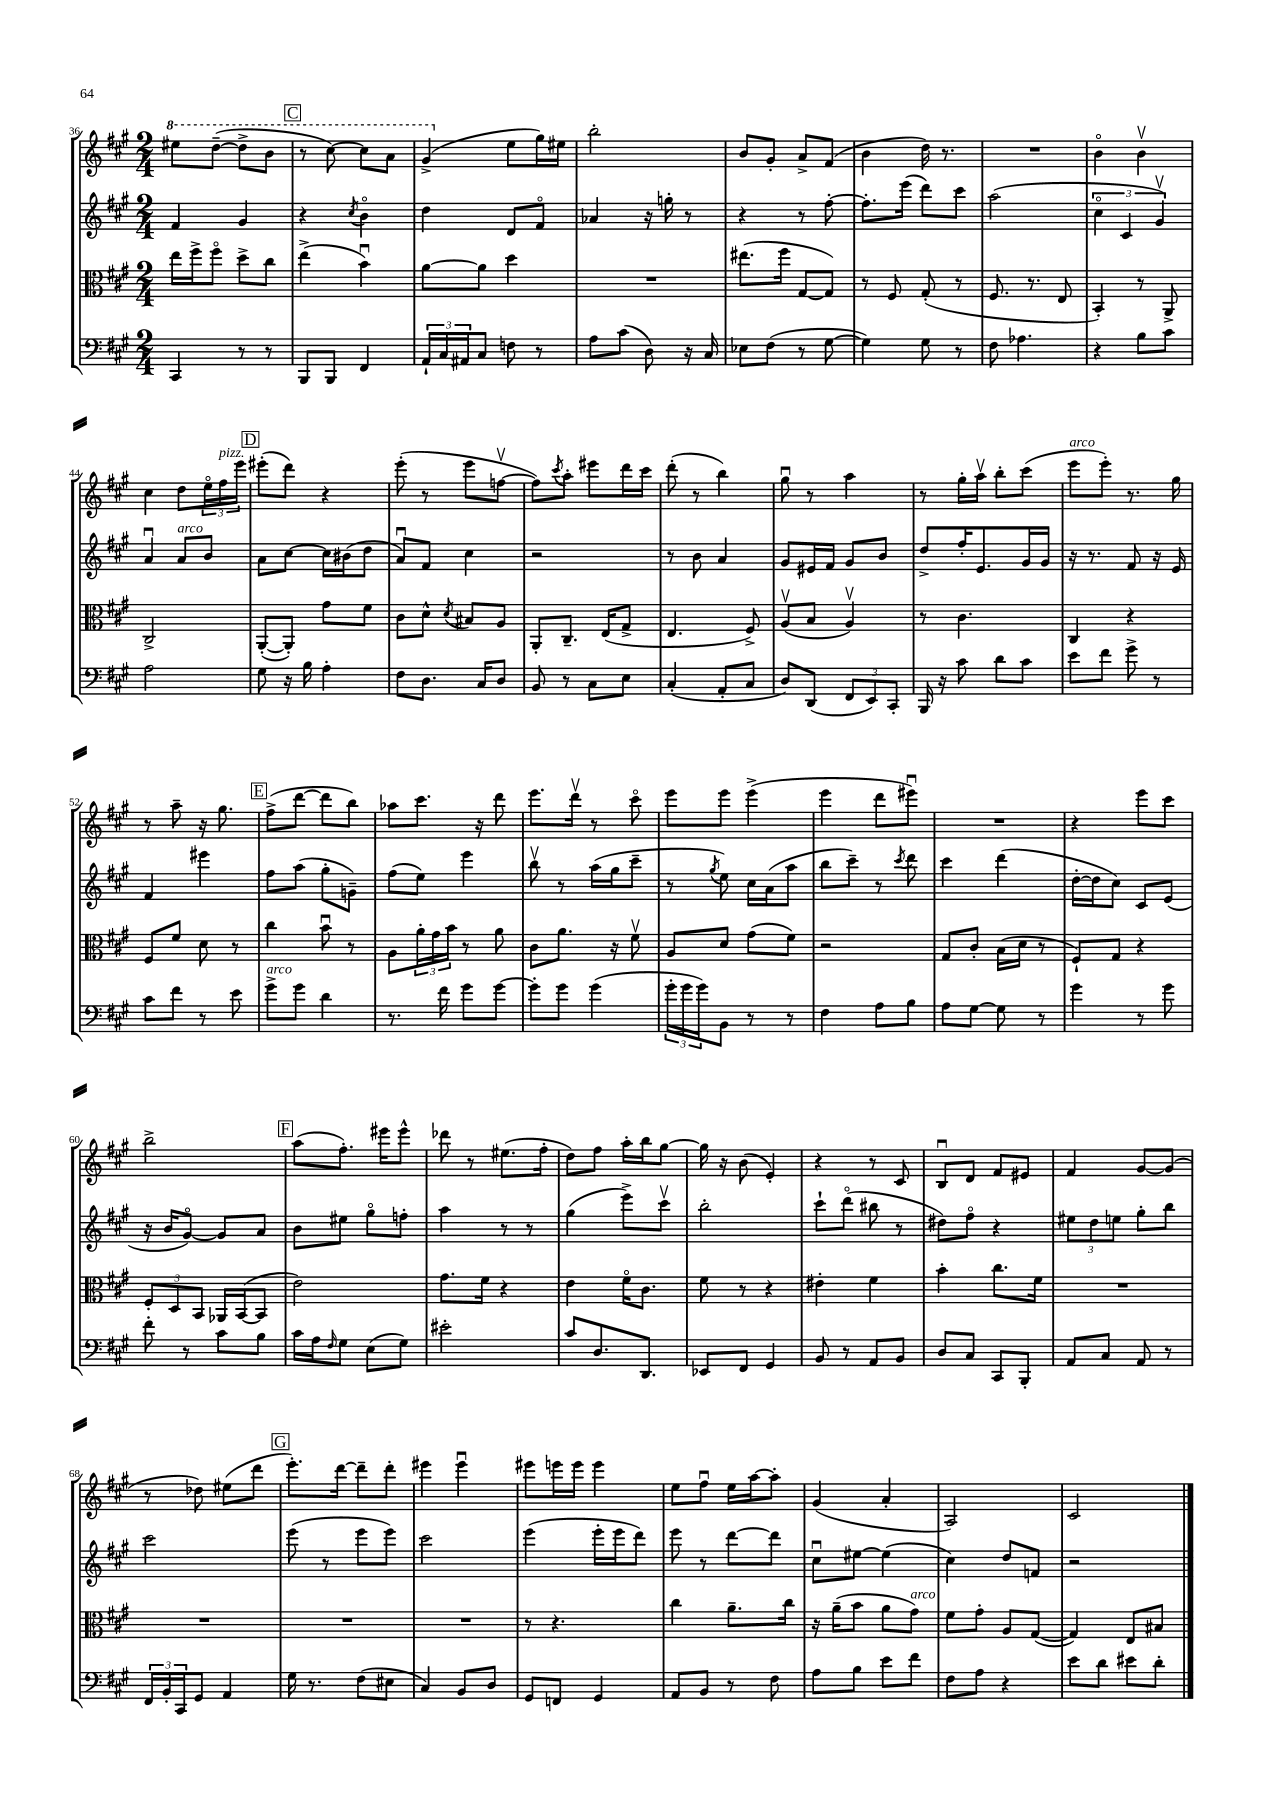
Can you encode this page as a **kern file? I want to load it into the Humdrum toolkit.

**kern	**kern	**kern	**kern
*part4	*part3	*part2	*part1
*staff4	*staff3	*staff2	*staff1
*clefF4	*clefC3	*clefG2	*clefG2
*k[f#c#g#]	*k[f#c#g#]	*k[f#c#g#]	*k[f#c#g#]
*M2/4	*M2/4	*M2/4	*M2/4
*	*	*	*8va
=36	=36	=36	=36
4CC#/	16ee\LL	4f#/	8eee#X\L
.	16ff#^\J	.	.
.	8ff#\J	.	([8ddd~\J
8r	8dd^\L	4g#/	8ddd^\L]
8r	8cc#\J	.	8bb\J
!!LO:REH:place=s1:t=C
=37	=37	=37	=37
8BBB/L	(4ee^\	4r	8r
8BBB/J	.	.	[8ccc#\)
.	.	8qcc#/	.
4FF#/	4bu\)	4b\	8ccc#\L]
.	.	.	8aa\J
=38	=38	=38	=38
24AA`/LL	[8a\L	4dd\	(4gg#^/
24C#/	.	.	.
24AA#X/J	.	.	.
8C#/J	8a\J]	.	.
*	*	*	*X8va
8Fn\	4dd\	8d/L	8ee\L
8r	.	8f#/J	16gg#\L)
.	.	.	16ee#X\JJ
=39	=39	=39	=39
8A\L	2r	4a-X/	2bb'\
(8c#\J	.	.	.
8D\)	.	16r	.
.	.	16ggn'\	.
16r	.	8r	.
16C#/	.	.	.
=40	=40	=40	=40
8E-X\L	(8.ee#X\L	4r	8b/L
(8F#\J	.	.	8g#'/J
.	16ff#\Jk	.	.
8r	[8G#/L	8r	8a^/L
[8G#\	8G#/J])	[8ff#'\	(8f#/J
=41	=41	=41	=41
4G#\])	8r	8.ff#'\L]	4b\
.	8F#/	.	.
.	.	(16eee\Jk	.
8G#\	(8G#'/	8ddd\L)	16dd\)
.	.	.	8.r
8r	8r	8ccc#\J	.
=42	=42	=42	=42
8F#\	8.F#/	(2aa\	2r
4.A-X\	.	.	.
.	8.r	.	.
.	8E/	.	.
=43	=43	=43	=43
4r	4BB'/)	6cc#\	4b\
.	.	6c#/	.
8B\L	8r	.	4bv\
.	.	6g#v/)	.
8c#\J	8AA^/	.	.
!!LO:LB:g=z
=44	=44	=44	=44
2A\	2C#^/	4au/	4cc#\
!	!	!LO:TX:a:i:t=arco	!
.	.	8a/L	8dd\L
.	.	8b/J	24ee\L
!	!	!	!LO:TX:a:i:t=pizz.
.	.	.	24ff#\
.	.	.	24eee\JJ
!!LO:REH:place=s1:t=D
=45	=45	=45	=45
8G#\	([8AA'/L	8a\L	(8eee#X'\L
16r	8AA'/J])	[8cc#\J	8ddd\J)
16B\	.	.	.
4A'\	8g#\L	16cc#\LL]	4r
.	.	(16b#X\J	.
.	8f#\J	8dd\J	.
=46	=46	=46	=46
8F#\L	8c#\L	8au/L)	(8eee'\
8.D\J	8d^^\J	8f#/J	8r
.	8qd/	.	.
.	8B#X/L	4cc#\	8eee\L
16C#/KL	.	.	.
8D/J	8A/J	.	[8ffnv\J
=47	=47	=47	=47
8BB/	8AA'/L	2r	8ff\L])
.	.	.	8qccc#/
8r	8.C#~/J	.	8aa'\J
8C#\L	.	.	8eee#X\L
.	(16E/KL	.	.
8E\J	8G#^/J	.	16ddd\L
.	.	.	16ccc#\JJ
=48	=48	=48	=48
(4C#'/	4.E/	8r	(8ddd'\
.	.	8b\	8r
8AA'/L	.	4a/	4bb\)
8C#/J	8F#^/)	.	.
=49	=49	=49	=49
8D/L)	(8Av/L	8g#/L	8gg#u\
(8DD/J	8B/J	16e#X/L	8r
.	.	16f#/JJ	.
12FF#/L	4Av/)	8g#/L	4aa\
12EE/)	.	.	.
.	.	8b/J	.
12CC#'/J	.	.	.
=50	=50	=50	=50
16BBB/	8r	8dd^/L	8r
16r	.	.	.
8c#\	4.c#\	16ff#'/K	16gg#'\LL
.	.	8.e/	16aav\JJ
8d\L	.	.	8bb'\L
8c#\J	.	16g#/L	(8ccc#\J
.	.	16g#/JJ	.
=51	=51	=51	=51
!	!	!	!LO:TX:a:i:t=arco
8e\L	4C#/	16r	8eee\L
.	.	8.r	.
8f#\J	.	.	8eee'\J)
8g#^\	4r	8f#/	8.r
8r	.	16r	.
.	.	16e/	16gg#\
!!LO:LB:g=z
=52	=52	=52	=52
8c#\L	8F#/L	4f#/	8r
8f#\J	8f#/J	.	8aa~\
8r	8d\	4eee#X\	16r
.	.	.	8.gg#\
8e\	8r	.	.
!!LO:REH:place=s1:t=E
=53	=53	=53	=53
!LO:TX:a:i:t=arco	!	!	!
8g#^\L	4cc#\	8ff#\L	(8ff#^\L
8g#\J	.	(8aa\J	[8ddd\J
4d\	8bu\	8gg#'\L	8ddd\L]
.	8r	8gn~\J)	8bb\J)
=54	=54	=54	=54
8.r	8A\L	(8ff#\L	8aa-X\L
.	24a'\L	8ee\J)	8.ccc#\J
.	24g#\	.	.
16f#\	.	.	.
.	24b\JJ	.	.
8g#\L	8r	4eee\	.
.	.	.	16r
[8g#\J	8a\	.	8ddd\
=55	=55	=55	=55
8g#'\L]	8c#\L	8bbv\	8.eee\L
8g#\J	8.a\J	8r	.
.	.	.	16dddv\Jk
(4g#\	.	(16aa\LL	8r
.	16r	16gg#\J	.
.	8f#v\	8ccc#~\J	8ccc#\
=56	=56	=56	=56
24g#'\LL	8A/L	8r	8eee\L
24g#\	.	.	.
24g#\J)	.	.	.
.	.	8qgg#/	.
8BB\J	8d/J	8ee\)	8eee\J
8r	(8g#\L	16cc#\LL	(4eee^\
.	.	(16a\J	.
8r	8f#\J)	8aa\J	.
=57	=57	=57	=57
4F#\	2r	8bb\L	4eee\
.	.	8ccc#~\J)	.
8A\L	.	8r	8ddd\L
.	.	8qccc#/	.
8B\J	.	8ddd\	8eee#Xu\J)
=58	=58	=58	=58
8A\L	8G#/L	4ccc#\	2r
[8G#\J	8c#'/J	.	.
8G#\]	(16B\LL	(4ddd\	.
.	16d\JJ	.	.
8r	8r	.	.
=59	=59	=59	=59
4g#\	8F#`/L)	[16dd'\LL	4r
.	.	16dd\J]	.
.	8G#/J	8cc#\J)	.
8r	4r	8c#/L	8eee\L
8g#\	.	(8e/J	8ccc#\J
!!LO:LB:g=z
=60	=60	=60	=60
8f#'\	12F#'/L	16r	2bb^\
.	.	16b/KL	.
.	12D/	.	.
8r	.	[8g#/J)	.
.	12BB/J	.	.
8c#\L	16AA-X/LL	8g#/L]	.
.	([16BB/J	.	.
8B\J	8BB/J]	8a/J	.
!!LO:REH:place=s1:t=F
=61	=61	=61	=61
16c#\LL	2e\)	8b\L	(8aa\L
16A\J	.	.	.
16qqF#/	.	.	.
8G#\J	.	8ee#X\J	8.ff#'\J)
(8E\L	.	8gg#\L	.
.	.	.	16eee#X\KL
8G#\J)	.	8ffn'\J	8eee#^^\J
=62	=62	=62	=62
2e#X'\	8.g#\L	4aa\	8ddd-X\
.	.	.	8r
.	16f#\Jk	.	.
.	4r	8r	(8.ee#X\L
.	.	8r	.
.	.	.	16ff#'\Jk
=63	=63	=63	=63
8c#/L	4e\	(4gg#\	8dd\L)
8.D/	.	.	8ff#\J
.	16f#\KL	8eee^\L)	16aa'\LL
8.DD/J	8.c#\J	.	16bb\J
.	.	8ccc#v\J	[8gg#\J
=64	=64	=64	=64
8EE-X/L	8f#\	2bb'\	16gg#\]
.	.	.	16r
8FF#/J	8r	.	(8b\
4GG#/	4r	.	4e'/)
=65	=65	=65	=65
8BB/	4e#X'\	8ccc#`\L	4r
8r	.	(8ddd\J	.
8AA/L	4f#\	8bb#X\	8r
8BB/J	.	8r	8c#/
=66	=66	=66	=66
8D/L	4b'\	8dd#X\L)	8Bu/L
8C#/J	.	8ff#\J	8d/J
8CC#/L	8.cc#\L	4r	8f#/L
8BBB'/J	.	.	8e#X/J
.	16f#\Jk	.	.
=67	=67	=67	=67
8AA/L	2r	12ee#X\L	4f#/
.	.	12dd\	.
8C#/J	.	.	.
.	.	12een\J	.
8AA/	.	8gg#'\L	[8g#/L
8r	.	8bb\J	(8g#/J]
!!LO:LB:g=z
=68	=68	=68	=68
24FF#/LL	2r	2ccc#\	8r
24BB'/	.	.	.
24CC#/J	.	.	.
8GG#/J	.	.	8dd-X\)
4AA/	.	.	(8ee#X\L
.	.	.	8ddd\J
!!LO:REH:place=s1:t=G
=69	=69	=69	=69
16G#\	2r	(8eee\	8.eee'\L)
8.r	.	.	.
.	.	8r	.
.	.	.	[16ddd\Jk
(8F#\L	.	8eee\L	8ddd~\L]
8E#X\J	.	8eee\J)	8ddd'\J
=70	=70	=70	=70
4C#/)	2r	2ccc#\	4eee#X\
8BB/L	.	.	4eee#u\
8D/J	.	.	.
=71	=71	=71	=71
8GG#/L	8r	(4eee\	8eee#X\L
8FFn/J	4.r	.	16eeen\L
.	.	.	16eee\JJ
4GG#/	.	16eee'\LL	4eee\
.	.	16eee\J	.
.	.	8ddd\J)	.
=72	=72	=72	=72
8AA/L	4cc#\	8eee\	8ee\L
8BB/J	.	8r	8ff#u\J
8r	8.a~\L	[8ddd\L	16ee\LL
.	.	.	[16aa\J
8F#\	.	8ddd\J]	8aa'\J]
.	16cc#\Jk	.	.
=73	=73	=73	=73
8A\L	16r	8cc#u\L	(4g#/
.	(16a~\KL	.	.
8B\J	8b\J	[8ee#X\J	.
8e\L	8a\L	(4ee#\]	4a'/
!	!LO:TX:a:i:t=arco	!	!
8f#\J	8g#\J)	.	.
=74	=74	=74	=74
8F#\L	8f#\L	4cc#\)	2A/)
8A\J	8g#'\J	.	.
4r	8A/L	8dd/L	.
.	([8G#/J	8fn/J	.
=75	=75	=75	=75
8e\L	4G#/])	2r	2c#/
8d\J	.	.	.
8e#X\L	8E/L	.	.
8d'\J	8B#X/J	.	.
==	==	==	==
*-	*-	*-	*-
